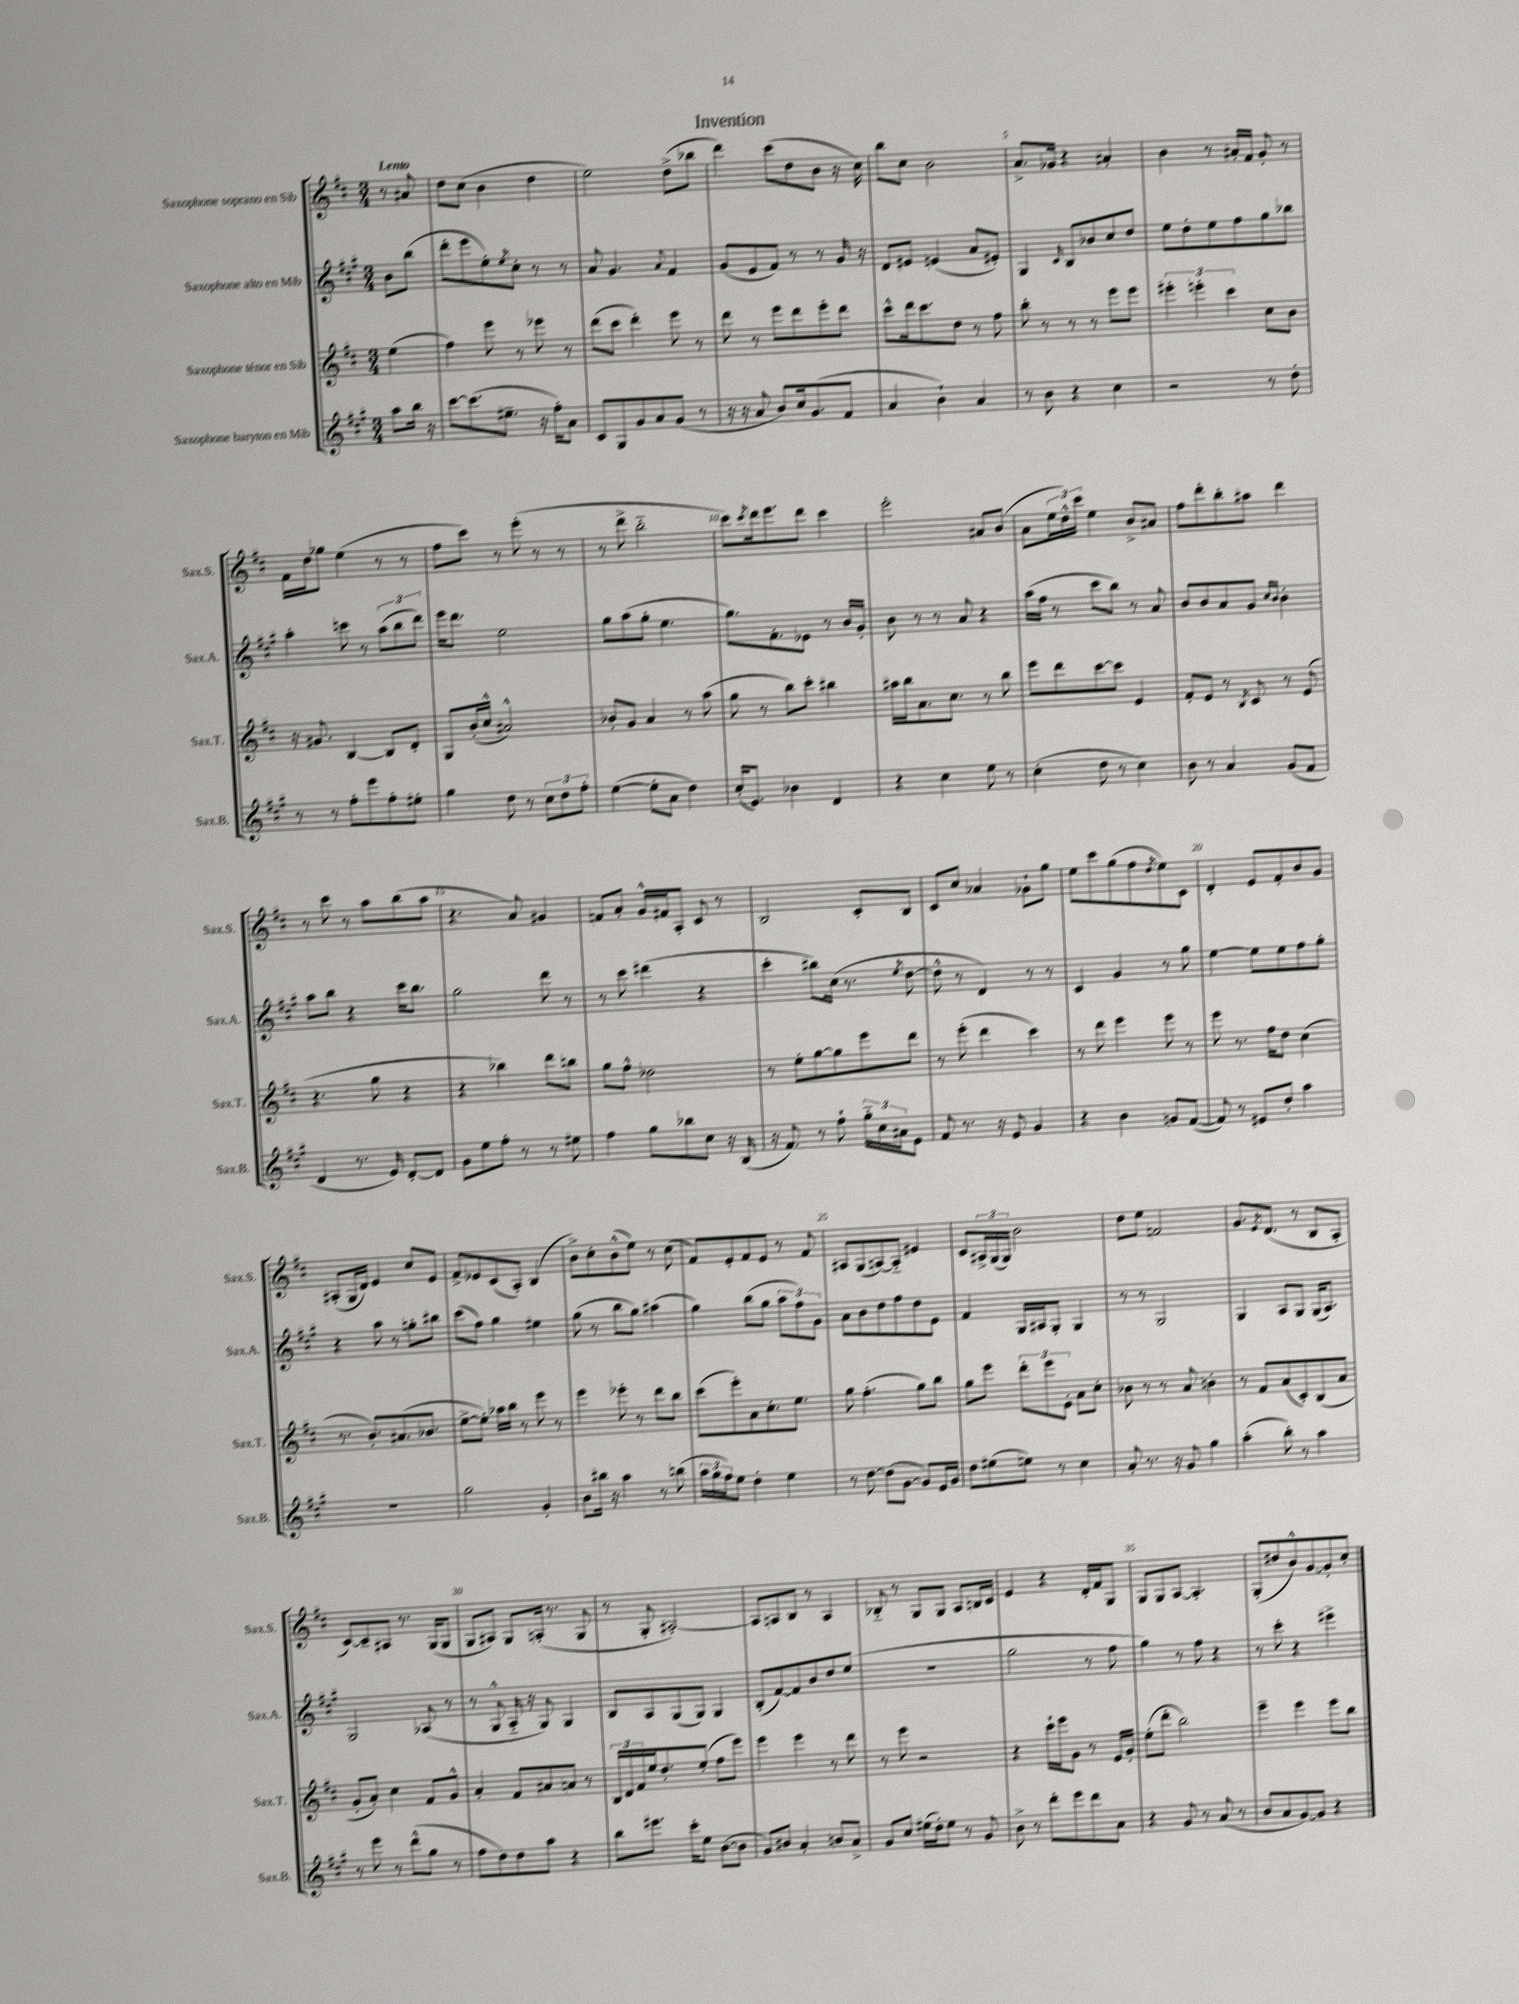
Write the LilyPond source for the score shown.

\header { title = "Invention" }
<<
\new StaffGroup <<
\new Staff = "s0" \with { instrumentName = "Saxophone soprano en Sib" shortInstrumentName = "Sax.S." } {
    \clef treble \key d \major \numericTimeSignature \time 3/4 \partial 4 \tempo "Lento"
    r8 ais'8 |
    d''8 cis''8( b'4 d''4 |
    e''2) d''8->( bes''8 |
    d'''4) cis'''8( d''8 b'8 r16 cis''16) |
    b''8 cis''8 b'2 |
    a'8.-> ges'16 r4 ais'4-. |
    b'4 r8 ais'16-. fis'16 g'8-. r8 |
    fis'16 d''16 ges''8 e''4( r8 r8 |
    fis''8 cis'''8) r8 e'''8-.( r8 r8 |
    r8 d'''8-> b''2-_ |
    cis'''8) \acciaccatura { cis'''8 } d'''16 e'''8. d'''8 cis'''4 |
    e'''2-. ais'8 b'8( |
    a'8 \tuplet 3/2 { e''16 d''16-^) cis'''16 } e''4 b'8-> ais'8 |
    fis''8 d'''8-. b''8-. ais''8 d'''4 |
    r8 cis'''8 r8 a''8 b''8( a''8 |
    r4. a'8) gis'4 |
    f'8 a'8-. g'16-^ fis'16 a8-. cis'8 r8 |
    b2 cis'8-. b8 |
    cis'8 cis''8 aes'4 ges'8-! g''8 |
    e''8 cis'''8 g''8( fis''8 \acciaccatura { d''8 } e''8) cis'8 |
    d'4-. e'8 fis'8-. b'8 g'8 |
    ais8-.( g16 d'16) e'4 cis''8 e'8 |
    fis'8-> ees'8 cis'8( a8-.) b4( |
    b'8->) cis''8-. b'8-^( e''8) r8 cis''8( |
    fis'8) e'8-. fis'8 e'8 r8 fis'8 |
    ais8 g8( a8~) a8-_ eis'4 |
    cis'8 \tuplet 3/2 { ais16-> g16( g16) } b'2 |
    d''8 e''8 f'2 |
    g'8. \acciaccatura { e'8 } d'8.( r8 b8 a8-. |
    cis'8~) cis'8-- ais8 r8. g16( g8 |
    g8 ais8) g8 a16-.( r8. g8 |
    r8 g8-. ais2~-.) |
    ais8 a8 b8 r8 a4 |
    bes8-_ r8 g8 g8 a8 b16 cis'16 |
    e'4 r4 d'16-. fis'16 g8 |
    g8 g8 a8~ a4.-. |
    g8-.( dis''8 b'8-^) g'8~ g'8-. cis''8-. \bar "|." |
}
\new Staff = "s1" \with { instrumentName = "Saxophone alto en Mib" shortInstrumentName = "Sax.A." } {
    \clef treble \key a \major \numericTimeSignature \time 3/4 \partial 4
    b'8 b''8( |
    d'''8-. e'''8 e''8-.) \acciaccatura { e''8 } cis''8-. r8 r8 |
    a'8 gis'4. \appoggiatura { a'8 } fis'4 |
    gis'8( e'8 fis'8) r8 r8 gis'16 r16 |
    d'8 eis'8 e'4( a'8 eis'8-.) |
    gis4 \grace { cis'16 } b8 bes'8 cis''8 d''8 |
    e''8 d''8-. e''8 fis''8 gis''8 bes''8 |
    a''4-. c'''8 r8 \tuplet 3/2 { a''8( b''8 d'''8) } |
    e'''16 d'''8. e''2 |
    gis''8 a''8( gis''8-. e''4. |
    gis''8.) fis'8.-. ees'8 r8 b'16 gis'16-. |
    b'8 r8 r8 a'8 r4 |
    a''16( fis''16 r8 cis'''8 b''8) r8 a'8 |
    b'8 b'8 a'8 gis'8 \grace { cis''16 b'16 } b'4-. |
    a''8 b''8 r4 cis'''16 b''8. |
    gis''2 d'''8 r8 |
    r8 cis'''8 dis'''4( r4 |
    cis'''4-. bis''8) cis''16( r8. \acciaccatura { e''8 } d''8~ |
    d''8-^ r8 d'4) r8 r8 |
    cis'4 gis'4 r8 gis''8 |
    e''4~ e''8 e''8 fis''8 gis''8-. |
    r4 a''8 r8 g''8-. bis''8 |
    cis'''8( fis''8) gis''4 eis''4 |
    gis''8( r8 b''8 gis''8) ais''4( |
    gis''4) b''8( gis''8 \tuplet 3/2 { a''8 fis''8) gis'8 } |
    a'8 b'8 d''8 fis''8 d''8 e'8 |
    fis'4 gis16 ais16 gis8-. gis4 |
    r8 r8 gis2 |
    gis4 a8 gis8 gis16( a8.) |
    gis2 aes8( r8 |
    r8 gis8-^ a16-_ r16 gis8) gis4 |
    b8 a8 gis8( gis8) gis4 |
    b8-.( fis'8~) fis'8 b'8 d''8 e''8( |
    R2. |
    gis''2 r8 fis''8 |
    gis''4) r8 fis''8 r4 |
    r8 cis'''8-. r4 eis'''4-> \bar "|." |
}
\new Staff = "s2" \with { instrumentName = "Saxophone ténor en Sib" shortInstrumentName = "Sax.T." } {
    \clef treble \key d \major \numericTimeSignature \time 3/4 \partial 4
    e''4( |
    fis''4) e'''8 r8 ees'''8 r8 |
    d'''8( cis'''8 d'''4-.) e'''8 r8 |
    d'''8 r8 e'''8 d'''8 e'''8-. d'''8 |
    cis'''8-^ d'''16 cis'''8. d''8 r8 fis''8 |
    b''8-. r8 r8 r8 e'''8 e'''8 |
    \tuplet 3/2 { eis'''4-. e'''4-. cis'''4 } cis''8 b'8 |
    r16 gis'8. b4~ b8 d'8-. |
    g8 b'16-.( cis''16-^ ais'2-^) |
    bes'8-. g'8 a'4 r8 a''8( |
    g''8 r8 b''8) cis'''8-. bis''4 |
    ais''16 b''16 a'8. cis''8. r8 b''8 |
    e'''8 d'''8 cis'''8~ cis'''8 e'4 |
    fis'8-. e'8 r8 \acciaccatura { b8 } cis'8 r8 e'8( |
    r4. g''8 r4 |
    r4 bes''4) d'''8 b''8 |
    g''8 fis''8-^ des''2 |
    r8 e''8-. g''8~ g''8 e'''8 d'''8 |
    r8 e'''8-.( d'''4 cis'''4) |
    r8 d'''8 e'''4 e'''8 r8 |
    e'''8 r8. fis''16 d''8 cis''4( |
    r8. b'8.-.) ais'8.( bes'8. |
    e''8~-> e''8-.) aes''16 b''16 r8 e'''8 r8 |
    e'''4 ees'''8-. r8 d'''8 b''8 |
    cis'''8( e'''8-.) a'8 cis''8.-. e''8. |
    g''8 fis''4.-.( g''8) b''8 |
    g''8 e'''8 \tuplet 3/2 { d'''8-. e'''8 e'8-. } a'8 cis''8-. |
    bes'8 r8 r8 a'8 b'4-. |
    r8 fis'8 a'8( cis'8-.) b8( a'8 |
    g'8-. a'8-.) cis''4 fis'8 g'8-^ |
    a'4-. fis'8 ais'8 a'8 r8 |
    \tuplet 3/2 { b16 d'16 fis'16 } e''16 d''8.-. e''8-.( fis''8 e'''8) |
    e'''4 e'''4 r8 d'''8 |
    r8 e'''8 r2 |
    r4 cis'''16-! e'''16 g'8 r8 e'16 g'16-. |
    e''8-.( d'''8-. b''2) |
    e'''4-- e'''4 e'''8 b''8 \bar "|." |
}
\new Staff = "s3" \with { instrumentName = "Saxophone baryton en Mib" shortInstrumentName = "Sax.B." } {
    \clef treble \key a \major \numericTimeSignature \time 3/4 \partial 4
    a''8 b''16 r16 |
    cis'''8~ cis'''8.( eis''8.-- r16 fis''16-.) a'8 |
    cis'8 gis8 gis'8 a'8 gis'8( r8 |
    r16 r16 a'8 b'8) cis''16 gis'8.( fis'8 |
    a'4 b'4-!) a'4 |
    r8 b'8 r4 cis''4 |
    r2 r8 d''8-. |
    r8 r8 fis''8-. e'''8 fis''8-. eis''8-. |
    gis''4 d''8 r8 \tuplet 3/2 { cis''8 d''8 fis''8-. } |
    e''4~( e''8-. a'8 d''4) |
    cis''16-.( e'8.) bes'4 d'4 |
    r4 cis''4 e''8 r8 |
    cis''4-.( d''8 r8 cis''4) |
    b'8 r8 a'4 gis'8( fis'8 |
    d'4 r8. e'16) d'8~-. d'8 |
    gis'8 e''8 fis''8-. r8 r8 eis''8 |
    fis''4 gis''8 bes''8 cis''8 r16 b16( |
    r16 fis'8.) r8 fis''8-! \tuplet 3/2 { gis''16-_ cis''16 ais'16 } e'8 |
    fis'8 r8. r16 e'8 gis'4 |
    r4 b'4 g'8 fis'8~( |
    fis'8) r8 eis'8 d''8-. a''4 |
    R2. |
    gis''2 gis'4-. |
    b'8 bis''16 r16 a''4 r8 b''8( |
    \tuplet 3/2 { a''16 gis''16 fis''16) } e''8 d''4-. e''4 |
    r8 d''8~ d''8( gis'8~ gis'8) e'16 gis'16 |
    d''8 eis''8( e''8) r8 cis''4 |
    a'8-. r8. r16 gis'8 gis''4 |
    a''4-.( b''8-.) r8 a''4 |
    r8 e'''8 r8 d'''8-^( gis''8 r8 |
    fis''8 d''8) d''8 a''8 r4 |
    b''8 eis'''8. cis'''16-. e''8 b'8~( b'8 |
    gis'8) bis'8 a'4-. b'8 a'8-> |
    gis'8 cis''8 eis''16( d''16-.) eis''8 r8 gis'8 |
    b'8-> r8 d'''8-. e'''8 d'''8 a'8 |
    r4 gis'8 r8 a'8( r8 |
    b'8 a'8 gis'8~) gis'8 r4 \bar "|." |
}
>>
>>
\layout { \context { \Score \override BarNumber.break-visibility = ##(#f #t #t) barNumberVisibility = #(every-nth-bar-number-visible 5) } }
